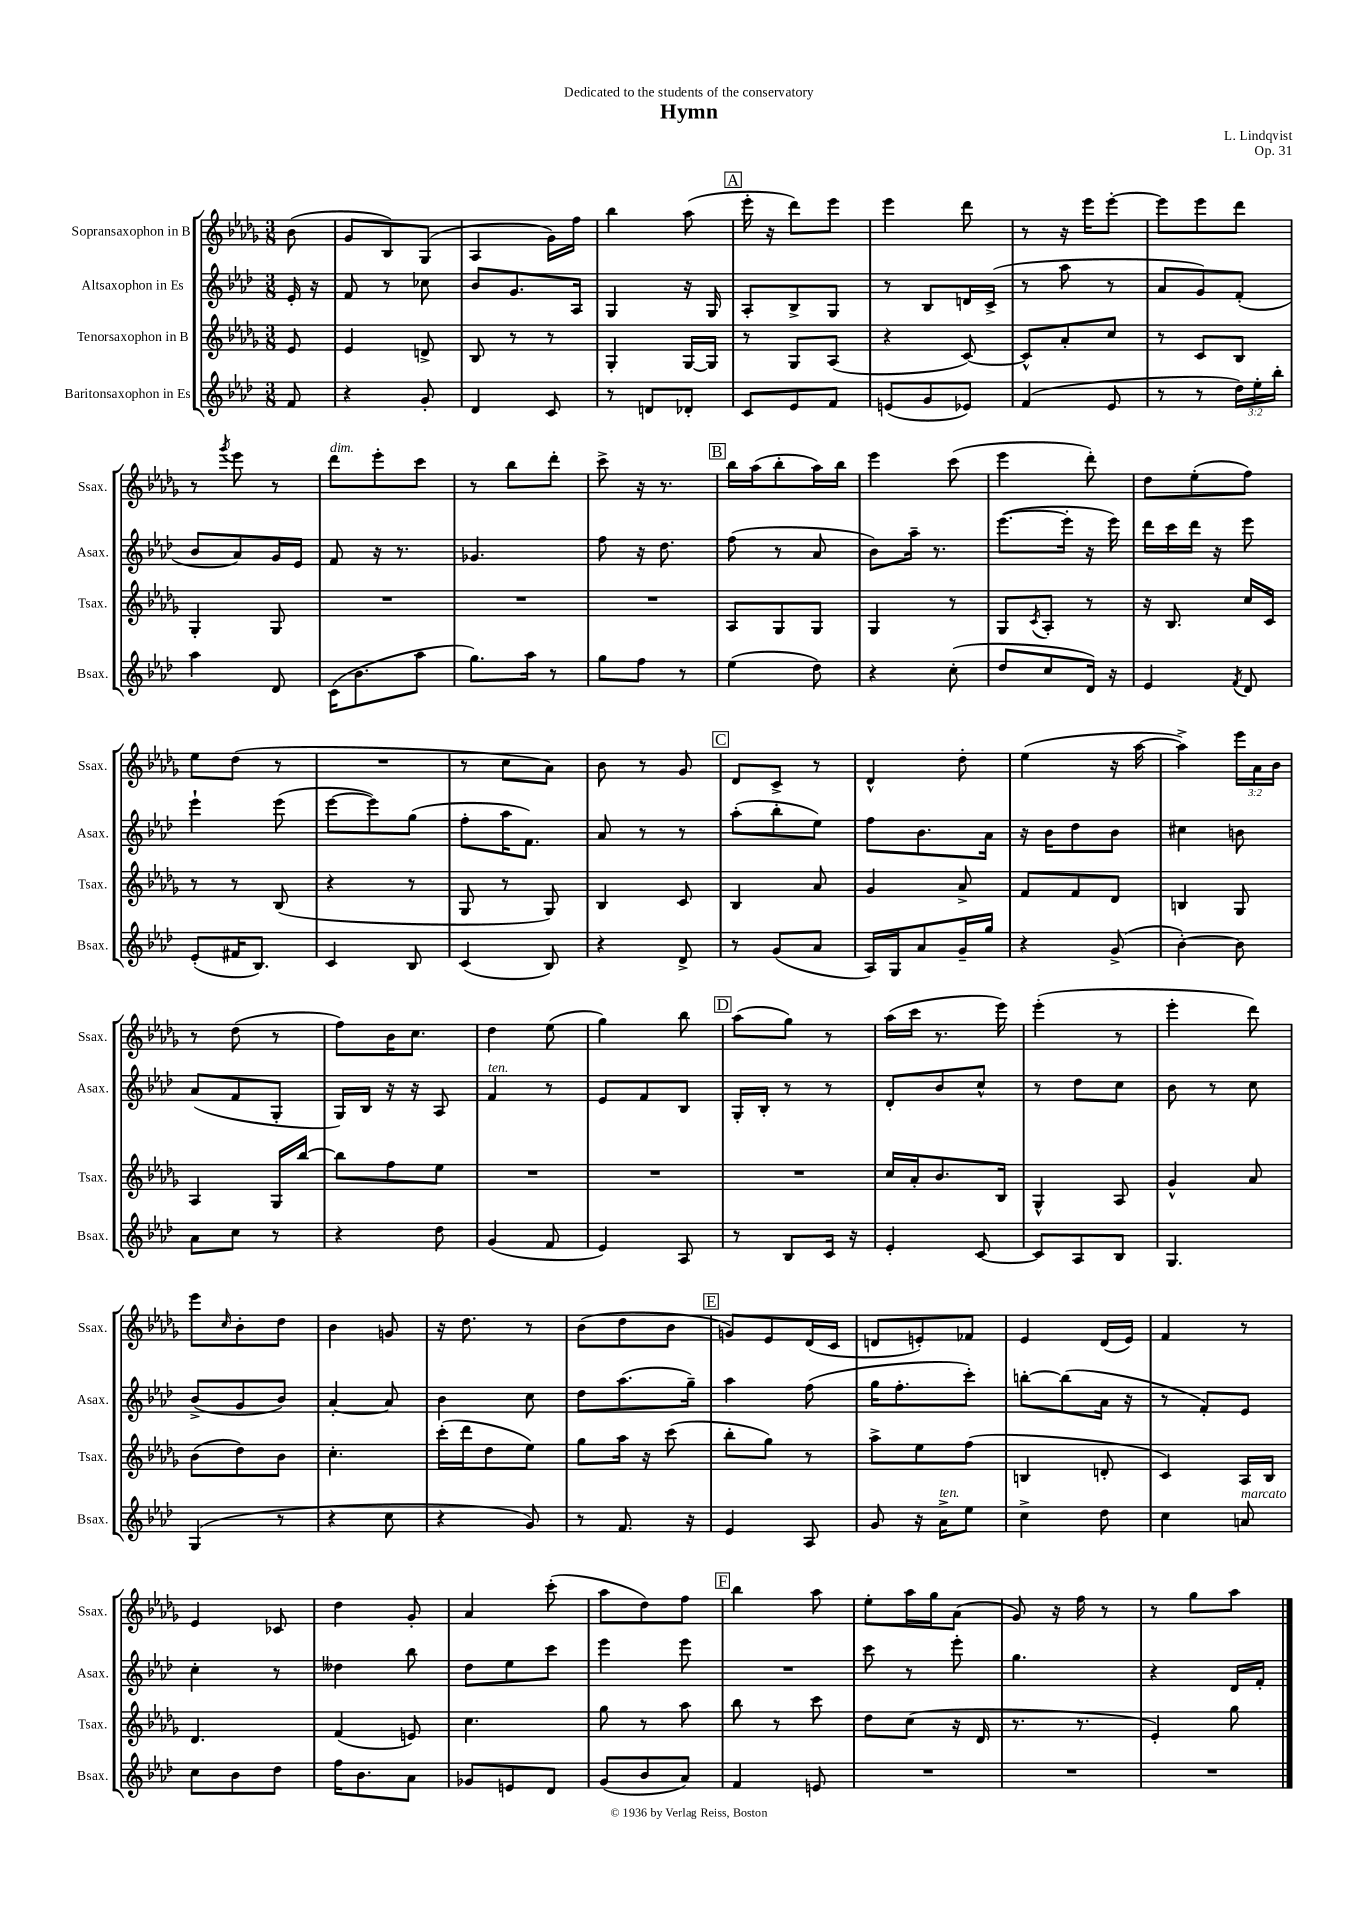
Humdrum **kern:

**kern	**kern	**kern	**kern
*part4	*part3	*part2	*part1
*staff4	*staff3	*staff2	*staff1
*I"Baritonsaxophon in Es	*I"Tenorsaxophon in B	*I"Altsaxophon in Es	*I"Sopransaxophon in B
*I'Bsax.	*I'Tsax.	*I'Asax.	*I'Ssax.
*clefG2	*clefG2	*clefG2	*clefG2
*k[b-e-a-d-]	*k[b-e-a-d-g-]	*k[b-e-a-d-]	*k[b-e-a-d-g-]
*M3/8	*M3/8	*M3/8	*M3/8
=	=	=	=
8f/	8e-/	16e-'/	(8b-\
.	.	16r	.
=1	=1	=1	=1
4r	4e-/	8f/	8g-/L
.	.	8r	8B-/)
8g'/	8dn^/	8cc-X\	(8G-/J
=2	=2	=2	=2
4d-/	8B-/	8b-/L	4A-/
.	8r	8.g/	.
8c/	8r	.	16g-\LL)
.	.	16A-/Jk	16ff\JJ
=3	=3	=3	=3
8r	4G-'/	4G/	4bb-\
8dn/L	.	.	.
8d-X'/J	[16G-/LL	16r	(8aa-\
.	16G-/JJ]	16G/	.
!!LO:REH:place=s1:t=A
=4	=4	=4	=4
8c/L	8r	8A-'/L	16eee-'\
.	.	.	16r
8e-/	8G-/L	8B-^/	8ddd-\L)
8f/J	(8A-/J	8G/J	8eee-\J
=5	=5	=5	=5
(8en/L	4r	8r	4eee-\
8g/	.	8B-/L	.
8e-X/J)	[8c/)	16dn/L	8ddd-\
.	.	(16c^/JJ	.
=6	=6	=6	=6
(4f/	8c^^/L]	8r	8r
.	8a-'/	8aa-\	16r
.	.	.	16eee-\KL
8e-/	8cc/J	8r	[8eee-'\J
=7	=7	=7	=7
8r	8r	8a-/L	8eee-\L]
8r	8c/L	8g/)	8eee-\
24dd-\LL)	8B-/J	(8f'/J	8ddd-\J
24ee-'\	.	.	.
24bb-'\JJ	.	.	.
!!LO:LB:g=z
=8	=8	=8	=8
4aa-\	4G-'/	8b-/L	8r
.	.	.	8qggg-/
.	.	8a-/)	8eee-\
8d-/	8G-/	16g/L	8r
.	.	16e-/JJ	.
=9	=9	=9	=9
!	!	!	!LO:TX:a:i:t=dim.
(16c\KL	4.r	8f/	8ddd-\L
8.b-\	.	.	.
.	.	16r	8eee-'\
.	.	8.r	.
8aa-\J	.	.	8ccc\J
=10	=10	=10	=10
8.gg\L)	4.r	4.g-X/	8r
.	.	.	8bb-\L
16aa-\Jk	.	.	.
8r	.	.	8ddd-'\J
=11	=11	=11	=11
8gg\L	4.r	8ff\	8ccc^\
8ff\J	.	16r	16r
.	.	8.dd-\	8.r
8r	.	.	.
!!LO:REH:place=s1:t=B
=12	=12	=12	=12
(4ee-\	8A-/L	(8ff\	16bb-\LL
.	.	.	(16aa-\J
.	8G-/	8r	8bb-'\
8dd-\)	8G-/J	8a-/	16aa-\L)
.	.	.	16bb-\JJ
=13	=13	=13	=13
4r	4G-/	8b-\L)	4eee-\
.	.	16aa-~\Jk	.
.	.	8.r	.
(8cc'\	8r	.	(8ccc\
=14	=14	=14	=14
8dd-/L	8G-/L	([8.eee-\L	4eee-\
.	8qc/	.	.
8cc/	8A-'/J	.	.
.	.	16eee-'\Jk]	.
16d-/Jk)	8r	16r	8ddd-'\)
16r	.	16eee-\)	.
=15	=15	=15	=15
4e-/	16r	16ddd-\LL	8dd-\L
.	8.B-/	16ccc\	.
.	.	16ddd-\JJ	(8ee-'\
.	.	16r	.
8qf/	.	.	.
8d-/	16cc/LL	8eee-\	8ff\J)
.	16c/JJ	.	.
!!LO:LB:g=z
=16	=16	=16	=16
(8e-'/L	8r	4eee-`\	8ee-\L
16f#X/K	8r	.	(8dd-\J
8.B-/J)	.	.	.
.	(8B-/	(8eee-\	8r
=17	=17	=17	=17
4c/	4r	[8eee-\L	4.r
.	.	8eee-\])	.
8B-/	8r	(8gg\J	.
=18	=18	=18	=18
(4c/	8G-/	8ff'\L	8r
.	8r	16aa-\K	8cc\L
.	.	8.f\J)	.
8B-/)	8G-/)	.	8a-\J)
=19	=19	=19	=19
4r	4B-/	8a-/	8b-\
.	.	8r	8r
8d-^/	8c/	8r	8g-/
!!LO:REH:place=s1:t=C
=20	=20	=20	=20
8r	4B-/	(8aa-'\L	8d-/L
(8g/L	.	8bb-'\	8c^/J
8a-/J	8a-/	8ee-\J)	8r
=21	=21	=21	=21
16A-/LL)	4g-/	8ff\L	4d-^^/
16G/J	.	.	.
8a-/	.	8.b-\	.
16g~/L	8a-^/	.	8dd-'\
16gg/JJ	.	16a-\Jk	.
=22	=22	=22	=22
4r	8f/L	16r	(4ee-\
.	.	16b-\KL	.
.	8f/	8dd-\	.
(8g^/	8d-/J	8b-\J	16r
.	.	.	[16aa-\
=23	=23	=23	=23
[4b-'\)	4Bn/	4cc#X\	4aa-^\])
8b-\]	8G-/	8bn\	24eee-\LL
.	.	.	24a-\
.	.	.	24b-\JJ
!!LO:LB:g=z
=24	=24	=24	=24
8a-\L	4A-/	(8a-/L	8r
8cc\J	.	8f/	(8dd-\
8r	16G-/LL	8G'/J	8r
.	[16bb-/JJ	.	.
=25	=25	=25	=25
4r	8bb-\L]	16G/LL)	8ff\L)
.	.	16B-/JJ	.
.	8ff\	16r	16b-\K
.	.	16r	8.cc\J
8dd-\	8ee-\J	8A-/	.
=26	=26	=26	=26
!	!	!LO:TX:a:i:t=ten.	!
(4g/	4.r	4f/	4dd-\
8f/	.	8r	(8ee-\
=27	=27	=27	=27
4e-/)	4.r	8e-/L	4gg-\)
.	.	8f/	.
8A-/	.	8B-/J	8bb-\
!!LO:REH:place=s1:t=D
=28	=28	=28	=28
8r	4.r	16G'/LL	(8aa-\L
.	.	16B-'/JJ	.
8B-/L	.	8r	8gg-\J)
16c/Jk	.	8r	8r
16r	.	.	.
=29	=29	=29	=29
4e-'/	16cc/LL	8d-'/L	(16aa-\LL
.	16a-'/J	.	16ccc\JJ
.	8.b-/	8b-/	8.r
[8c/	.	8cc^^/J	.
.	16B-/Jk	.	16eee-\)
=30	=30	=30	=30
8c/L]	4G-^^/	8r	(4eee-'\
8A-/	.	8dd-\L	.
8B-/J	8A-/	8cc\J	8r
=31	=31	=31	=31
4.G/	4g-^^/	8b-\	4eee-'\
.	.	8r	.
.	8a-/	8cc\	8ddd-\)
!!LO:LB:g=z
=32	=32	=32	=32
(4G/	(8b-\L	(8b-^/L	8eee-\L
.	.	.	16qqcc/
.	8dd-\)	8g/	8b-'\
8r	8b-\J	8b-/J)	8dd-\J
=33	=33	=33	=33
4r	4.cc'\	[4a-'/	4b-\
8cc\	.	8a-/]	8gn/
=34	=34	=34	=34
4r	(16ccc'\LL	4b-\	16r
.	16ddd-\J	.	8.dd-\
.	8dd-\	.	.
8g/)	8ee-\J)	8cc\	8r
=35	=35	=35	=35
8r	8gg-\L	8dd-\L	(8b-\L
8.f/	16aa-\Jk	(8.aa-\	8dd-\
.	16r	.	.
.	(8ccc\	.	8b-\J
16r	.	16gg~\Jk)	.
!!LO:REH:place=s1:t=E
=36	=36	=36	=36
4e-/	8bb-'\L	4aa-\	8gn/L)
.	8gg-\J)	.	8e-/
8A-/	8r	(8ff\	(16d-/L
.	.	.	16c/JJ
=37	=37	=37	=37
8g/	8aa-^\L	16gg\KL	8dn/L
.	.	8.ff'\	.
16r	8ee-\	.	8en'/)
!LO:TX:a:i:t=ten.	!	!	!
16a-^\KL	.	.	.
8ee-\J	(8ff\J	8ccc'\J)	8f-X/J
=38	=38	=38	=38
4cc^\	4Bn/	[8bbn'\L	4e-/
.	.	(8bb\]	.
8dd-\	8dn'/	16a-\Jk	(16d-/LL
.	.	16r	16e-/JJ)
=39	=39	=39	=39
4cc\	4c/)	8r	4f/
.	.	8f'/L)	.
!LO:TX:a:i:t=marcato	!	!	!
8an/	16A-/LL	8e-/J	8r
.	16B-/JJ	.	.
!!LO:LB:g=z
=40	=40	=40	=40
8cc\L	4.d-/	4cc'\	4e-/
8b-\	.	.	.
8dd-\J	.	8r	8c-X/
=41	=41	=41	=41
16ff\KL	(4f/	4dd--X\	4dd-\
8.b-\	.	.	.
8a-\J	8en/)	8bb-\	8g-'/
=42	=42	=42	=42
8g-X/L	4.cc\	8dd-\L	4a-/
8en/	.	8ee-\	.
8d-/J	.	8ccc\J	(8ccc'\
=43	=43	=43	=43
(8g/L	8gg-\	4eee-\	8aa-\L
8b-/	8r	.	8dd-\)
8a-/J)	8aa-\	8eee-\	8ff\J
!!LO:REH:place=s1:t=F
=44	=44	=44	=44
4f/	8bb-\	4.r	4bb-\
.	8r	.	.
8en/	8ccc\	.	8aa-\
=45	=45	=45	=45
4.r	8dd-\L	8ccc\	8ee-'\L
.	(8cc\J	8r	16aa-\L
.	.	.	16gg-\J
.	16r	8eee-'\	(8a-\J
.	16d-/	.	.
=46	=46	=46	=46
4.r	8.r	4.gg\	8g-/)
.	.	.	16r
.	8.r	.	16ff\
.	.	.	8r
=47	=47	=47	=47
4.r	4e-'/)	4r	8r
.	.	.	8gg-\L
.	8gg-\	16d-/LL	8aa-\J
.	.	16f'/JJ	.
==	==	==	==
*-	*-	*-	*-
